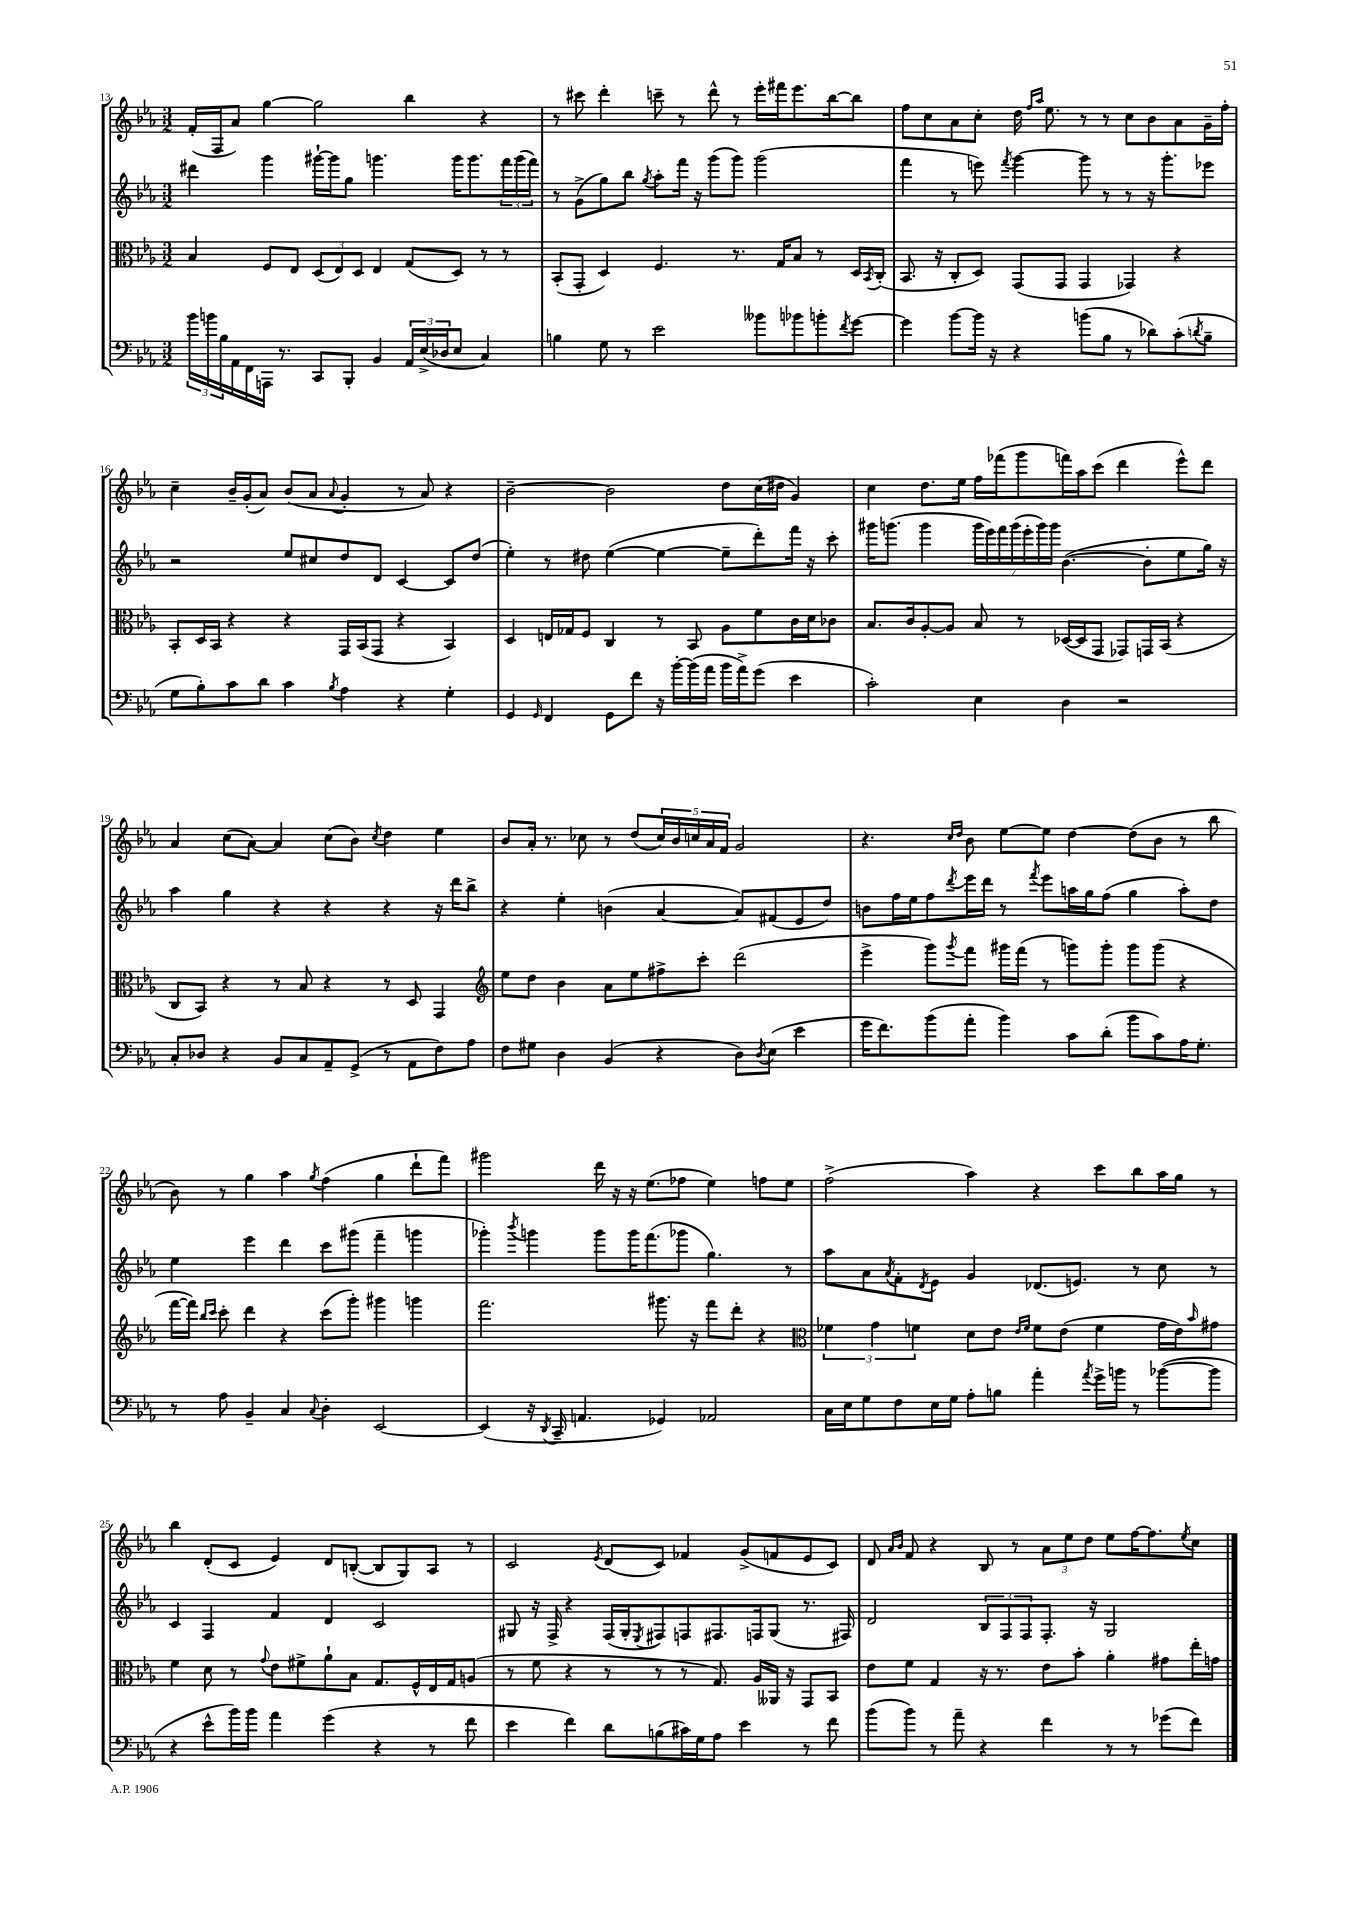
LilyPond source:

<<
\new StaffGroup <<
\new Staff = "s0" {
    \clef treble \key ees \major \numericTimeSignature \time 3/2
    f'16-.( f16 aes'8) g''4~ g''2 bes''4 r4 |
    r8 cis'''8 d'''4-. c'''8-- r8 d'''8-^ r8 ees'''16-. fis'''16 ees'''8. bes''16~ bes''8 |
    f''8 c''8 aes'8 c''8-. d''16 \grace { f''16 aes''16 } ees''8. r8 r8 c''8 bes'8 aes'8 g'16-- f''16-. |
    c''4-- bes'16-- g'16-.( aes'8) bes'8( aes'8 \appoggiatura { aes'8 } g'4-. r8 aes'8) r4 |
    bes'2~-- bes'2 d''8 c''16( dis''16 g'4) |
    c''4 d''8. ees''16 f''16 fes'''16( g'''8 f'''16) aes''16 c'''8( d'''4 ees'''8-^) d'''8 |
    aes'4 c''8( aes'8~) aes'4 c''8( bes'8) \acciaccatura { c''8 } d''4 ees''4 |
    bes'8 aes'16-. r8. ces''8 r8 d''8( \tuplet 5/4 { ces''16) bes'16 c''16 aes'16 f'16 } g'2 |
    r4. \grace { c''16 d''16 } bes'8 ees''8~ ees''8 d''4~ d''8( bes'8 r8 bes''8 |
    bes'8) r8 g''4 aes''4 \acciaccatura { g''8 } f''4( g''4 d'''8-! f'''8) |
    gis'''2 d'''16 r16 r16 ees''8.( fes''8 ees''4) f''8 ees''8 |
    f''2->( aes''4) r4 c'''8 bes''8 aes''16 g''16 r8 |
    bes''4 d'8-.( c'8 ees'4) d'8 b8~-.( b8 g8) aes8 r8 |
    c'2 \acciaccatura { ees'8 } d'8( c'8) fes'4 g'8->( f'8 ees'8 c'8) |
    d'8 \grace { aes'16 bes'16 } f'8 r4 bes8 r8 \tuplet 3/2 { aes'8 ees''8 d''8 } ees''8 f''16~ f''8. \acciaccatura { ees''8 } c''8 \bar "|." |
}
\new Staff = "s1" {
    \clef treble \key ees \major \numericTimeSignature \time 3/2
    dis'''4 g'''4 gis'''16~-! gis'''16 g''8 g'''4. g'''16 g'''8. \tuplet 3/2 { f'''16 g'''16( f'''16) } |
    r8 g'8->( g''8) bes''8 \acciaccatura { g''8 } aes''8-. f'''16 r16 g'''8( g'''8) g'''2( |
    f'''4 r8 e'''8) \acciaccatura { f'''8 } g'''4~ g'''8 r8 r8 r16 g'''8.-. ees'''8 |
    r2 ees''8 cis''8 d''8 d'8 c'4~ c'8 d''8( |
    ees''4-.) r8 dis''8 ees''4~( ees''4~ ees''8-- d'''8-.) f'''16 r16 c'''8-. |
    gis'''16 g'''8.( g'''4 \tuplet 7/4 { g'''16 ees'''16) f'''16 g'''16( ees'''16-. g'''16) g'''16 } bes'4.~( bes'8-. ees''8 g''16) r16 |
    aes''4 g''4 r4 r4 r4 r16 d'''16 bes''8-> |
    r4 ees''4-. b'4( aes'4~ aes'8) fis'8( ees'8 d''8) |
    b'8 f''16 ees''16 f''8 \acciaccatura { d'''8 } ees'''16 d'''16 r8 \acciaccatura { f'''8 } ees'''8 a''16 g''16 f''8( g''4 a''8-.) d''8 |
    ees''4 ees'''4 d'''4 c'''8 gis'''8( f'''4-- g'''4 |
    ges'''4-.) \acciaccatura { bes'''8 } g'''4 g'''8 g'''16 f'''8.( ges'''8 g''4.) r8 |
    aes''8 aes'8 \acciaccatura { aes'8 } f'8-. \acciaccatura { d'8 } ees'8 g'4 des'8.( e'8.) r8 c''8 r8 |
    c'4 f4 f'4 d'4 c'2 |
    gis8 r16 f16-> r4 f16( gis16-. \acciaccatura { ees8 } fis8) f8 fis8. f16 gis8( r8. fis16) |
    d'2 \tuplet 3/2 { bes8 f8 f8 } f8.-. r16 g2 \bar "|." |
}
\new Staff = "s2" {
    \clef alto \key ees \major \numericTimeSignature \time 3/2
    bes4 f8 ees8 \tuplet 3/2 { d8( ees8) d8 } ees4 g8( d8) r8 r8 |
    bes,8-.( g,8-. d4) f4. r8. g16 bes8 r8 d16 \acciaccatura { bes,8 } c16-.( |
    bes,8. r16 c8-. d8) g,8( g,8 g,4 ges,4) r4 |
    bes,8-. d16 bes,16 r4 r4 g,16 bes,16( g,8 r4 bes,4) |
    d4 e16 ges16 f8 c4 r8 bes,8 aes8 f'8 c'16 d'16 ces'8 |
    bes8. c'16 aes8~-. aes8 bes8 r8 des16~( des16 g,8 ges,8) g,16 bes,16( r4 |
    c8 bes,8) r4 r8 bes8 r4 r8 d8 g,4 |
    \clef treble ees''8 d''8 bes'4 aes'8 ees''8 fis''8-> c'''8-. d'''2( |
    ees'''4-> g'''8) \acciaccatura { g'''8 } f'''8 gis'''16 f'''16( r8 g'''8) g'''8-. g'''8 g'''8( r4 |
    f'''16~ f'''16) \grace { bes''16 c'''16 } c'''8-. d'''4 r4 c'''8( g'''8-.) gis'''4 g'''4 |
    f'''2. gis'''8. r16 f'''8 d'''8-. r4 |
    \clef alto \tuplet 3/2 { fes'4 g'4 f'4 } d'8 ees'8 \grace { ees'16 f'16 } f'8 ees'8( f'4 g'16 ees'16) \grace { bes'16 } gis'8 |
    f'4 d'8 r8 \appoggiatura { g'8 } ees'8 fis'8-> aes'8-! bes8 g8. f16-^ ees16 g16 a8( |
    r8 f'8 r4 r8 r8 r8 g8.) aes16 aeses,16 r16 g,8 bes,8 |
    ees'8 f'8 g4 r16 r8. ees'8 bes'8-. aes'4-. gis'8 ees''16-. g'16 \bar "|." |
}
\new Staff = "s3" {
    \clef bass \key ees \major \numericTimeSignature \time 3/2
    \tuplet 3/2 { bes'16 b'16 bes16 } aes,16 f,16 a,,16 r8. c,8 bes,,8-. bes,4 \tuplet 3/2 { aes,16 ees16->( des16 } ees8 c4) |
    b4 g8 r8 ees'2 beses'8 bes'8 b'8-. \acciaccatura { f'8 } g'8~ |
    g'4 bes'8~ bes'16 r16 r4 b'8( bes8 r8 des'8) c'8-.( \acciaccatura { d'8 } bes8-- |
    g8 bes8-.) c'8 d'8 c'4 \acciaccatura { bes8 } aes4 r4 g4-. |
    g,4 \grace { g,16 } f,4 g,8 f'8 r16 bes'16~-. bes'16( aes'16 bes'16 aes'16->) g'8( ees'4 |
    c'2-.) ees4 d4 r2 |
    c8-. des8 r4 bes,8 c8 aes,8-- g,8->( r8 aes,8 f8) aes8 |
    f8 gis8 d4 bes,4( r4 d8) \acciaccatura { d8 } ees8( ees'4 |
    g'16 f'8.) bes'8( aes'8-. bes'4) c'8 d'8-.( bes'8 c'8) aes16 g8.-. |
    r8 aes8 bes,4-- c4 \appoggiatura { c8 } d4-. ees,2~ |
    ees,4( r16 \acciaccatura { d,8 } c,16-- a,4. ges,4) aes,2 |
    c16 ees16 g8 f8 ees16 g16 aes8-. b8 aes'4-. \acciaccatura { aes'8 } g'16-> b'16 r8 bes'8~( bes'8 |
    r4 ees'8-^ bes'16) bes'16 aes'4 g'4( r4 r8 f'8 |
    ees'4 f'4) d'8 b8( cis'16) g16 aes8 ees'4 r8 f'8 |
    bes'8( bes'8) r8 aes'8-- r4 f'4 r8 r8 ges'8( f'8) \bar "|." |
}
>>
>>
\layout { \context { \Score currentBarNumber = #13 } }
